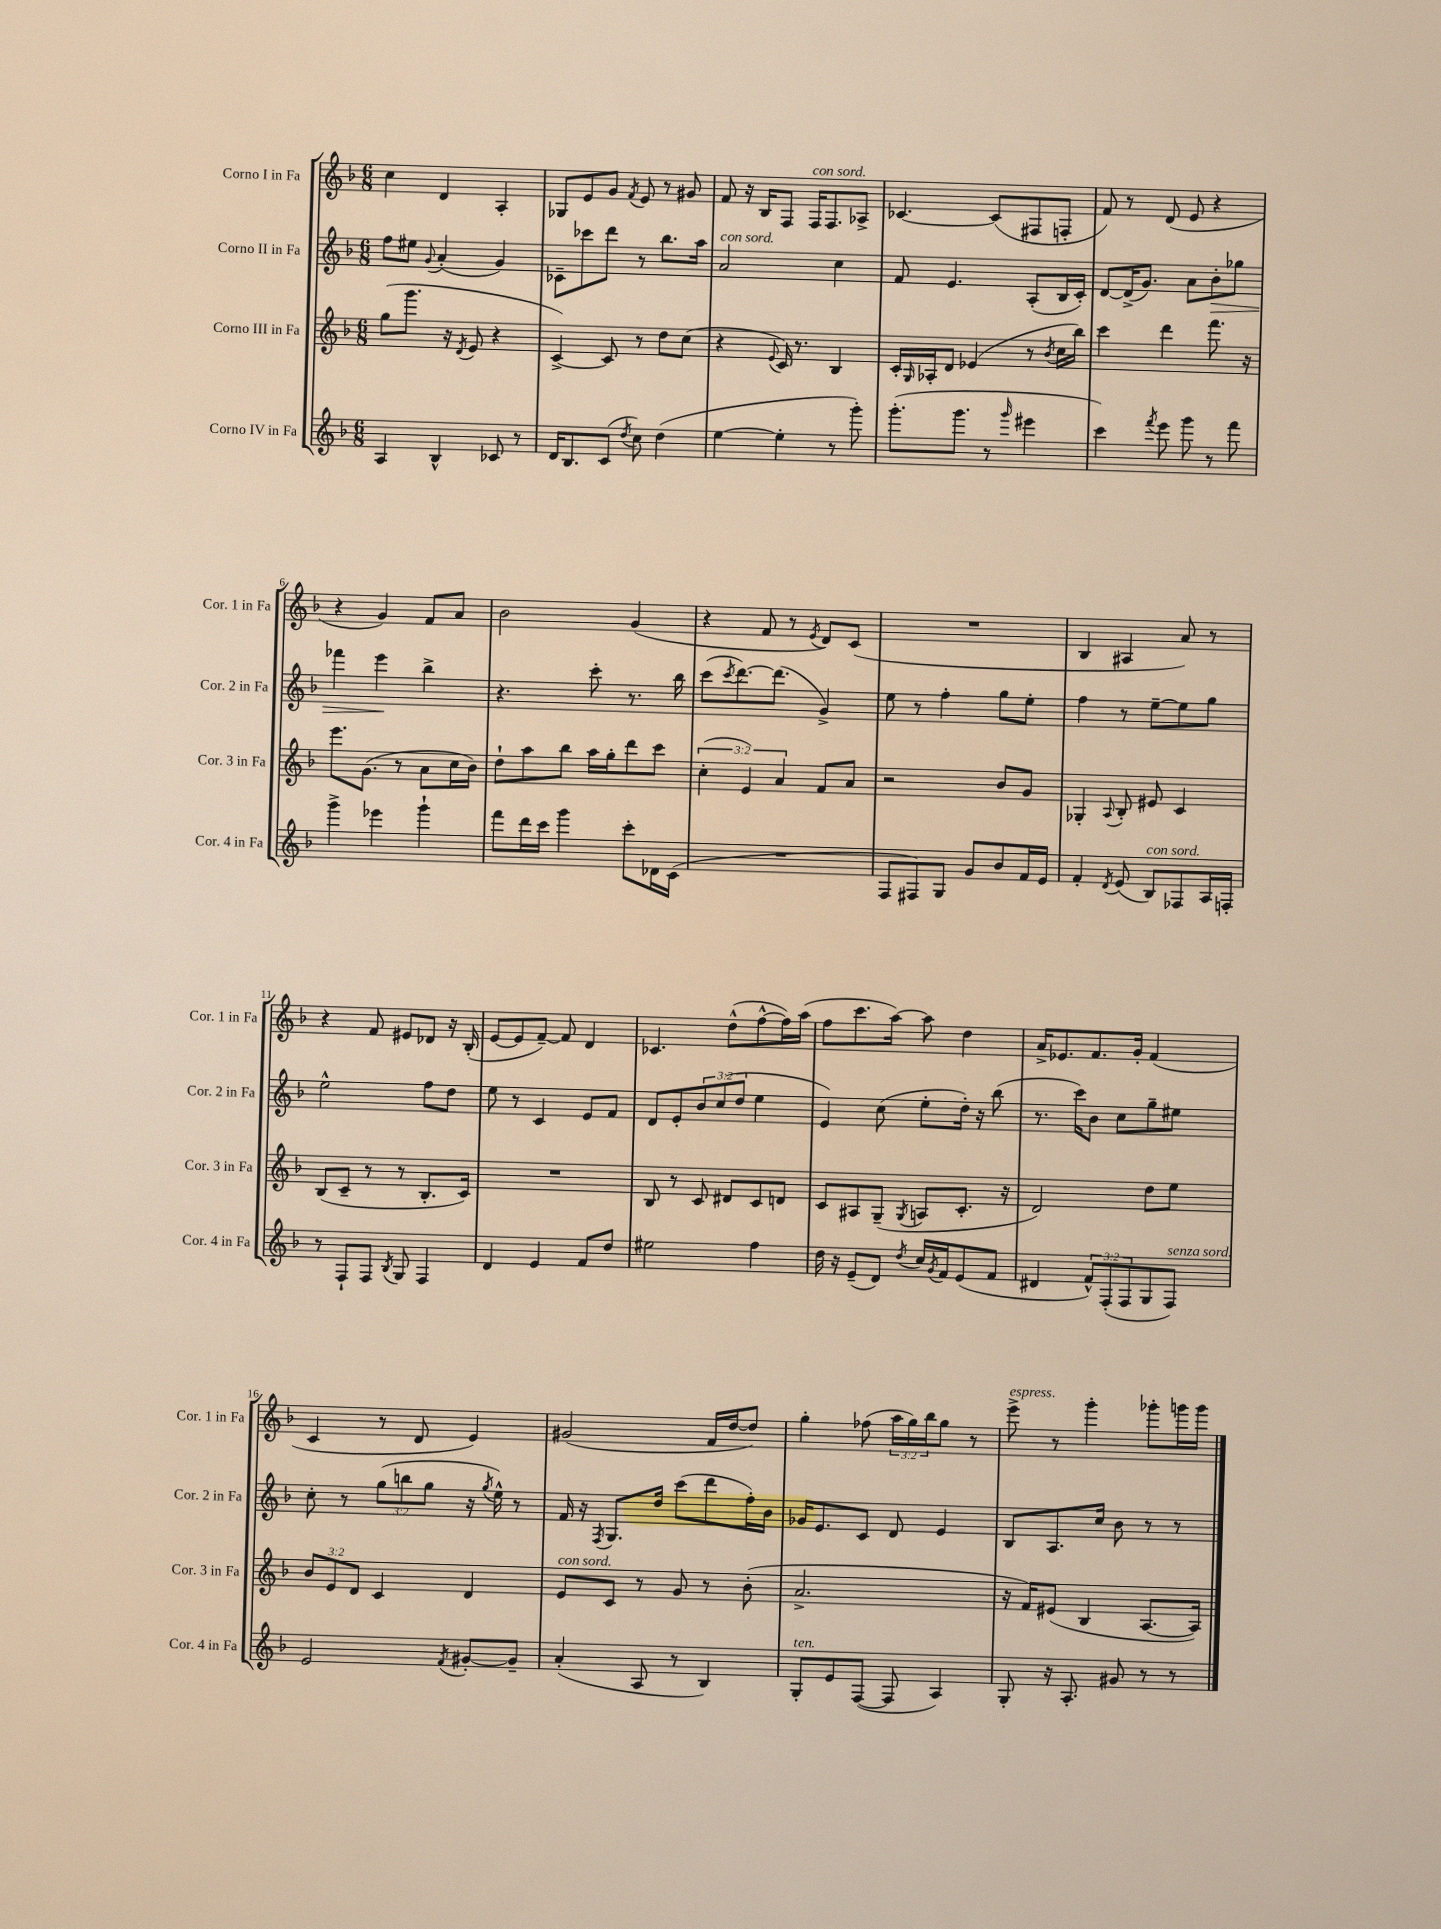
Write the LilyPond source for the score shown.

<<
\new StaffGroup <<
\new Staff = "s0" \with { instrumentName = "Corno I in Fa" shortInstrumentName = "Cor. 1 in Fa" } {
    \clef treble \key f \major \numericTimeSignature \time 6/8 \override Staff.TupletNumber.text = #tuplet-number::calc-fraction-text
    c''4 d'4 a4-. |
    ges8 e'8 g'8 \acciaccatura { f'8 } e'8 r8 gis'8 |
    f'8 r16 bes16 f8 f16^\markup { \italic "con sord." } f8. aes8-> |
    ces'4.~ ces'8( fis8 f8-. |
    f'8) r8 d'8( e'8 r4 |
    r4 g'4) f'8 a'8 |
    bes'2 g'4( |
    r4 f'8 r8 \acciaccatura { e'8 } d'8) c'8( |
    R2. |
    bes4 ais4 a'8) r8 |
    r4 f'8 eis'8 des'8 r16 bes16-.( |
    e'8~ e'8 f'8~--) f'8 d'4 |
    ces'4. d''8-^( f''8~-^ f''16) a''16( |
    f''8 c'''8. a''16~) a''8 d''4 |
    a'16-> ees'8. f'8. g'16-. f'4( |
    c'4 r8 d'8 e'4) |
    gis'2( f'16 d''16~ d''8) |
    g''4-. fes''8( \tuplet 3/2 { a''16 g''16) bes''16 } g''8 r8 |
    e'''8->^\markup { \italic "espress." } r8 g'''4-. ges'''8-. g'''16 g'''16 \bar "|." |
}
\new Staff = "s1" \with { instrumentName = "Corno II in Fa" shortInstrumentName = "Cor. 2 in Fa" } {
    \clef treble \key f \major \numericTimeSignature \time 6/8 \override Staff.TupletNumber.text = #tuplet-number::calc-fraction-text
    f''8 eis''8 \appoggiatura { g'8 } a'4-.( g'4) |
    ces'8-- ces'''8 d'''8 r8 bes''8. a''16 |
    a'2^\markup { \italic "con sord." } c''4 |
    f'8 e'4. a8-.( bes16 c'16-.) |
    d'8~ d'16->( g'8.) a'8 bes'8-.\> ges''8 |
    fes'''4 e'''4\! bes''4-> |
    r4. c'''8-. r8. bes''16 |
    c'''8( \acciaccatura { c'''8 } d'''8.~) d'''8.( g'4->) |
    e''8 r8 f''4-. g''8 e''8-. |
    f''4 r8 e''8~-- e''8 g''8 |
    e''2-^ f''8 d''8 |
    e''8 r8 c'4 e'8 f'8 |
    d'8 e'8-. \tuplet 3/2 { bes'8 c''8( d''8 } e''4 |
    e'4) c''8( e''8-. d''16-.) r16 bes''8( |
    r8. c'''16) bes'8 c''8 g''8-- eis''8 |
    c''8-. r8 \tuplet 3/2 { g''8( b''8 g''8 } r16 \acciaccatura { g''8 } e''16-^) r8 |
    f'16 r16 \acciaccatura { f8 } g8. d''16 c'''8( d'''8 f''16-.) bes'16 |
    ges'16 e'8. c'8 d'8 e'4 |
    bes8 a8. c''16 bes'8 r8 r8 \bar "|." |
}
\new Staff = "s2" \with { instrumentName = "Corno III in Fa" shortInstrumentName = "Cor. 3 in Fa" } {
    \clef treble \key f \major \numericTimeSignature \time 6/8 \override Staff.TupletNumber.text = #tuplet-number::calc-fraction-text
    g''8( g'''8. r16 \acciaccatura { d'8 } e'8 r4 |
    c'4~->) c'8 r8 d''8 c''8( |
    r4 \appoggiatura { e'8 } c'16) r8. bes4 |
    c'16-. \grace { g16 } aes16-. d'8 ees'4( r8 \acciaccatura { bes'8 } c''16 bes''16) |
    c'''4 d'''4 f'''8. r16 |
    e'''8. g'8.( r8 a'8 c''16 bes'16) |
    d''8-! a''8 bes''8 a''16 g''16-. d'''8 c'''8 |
    \tuplet 3/2 { c''4-.( e'4) a'4 } f'8 a'8 |
    r2 bes'8 g'8 |
    ges4-. \appoggiatura { a8 } bes8-. eis'8 c'4 |
    bes8( c'8-- r8 r8 bes8.-. c'16) |
    R2. |
    bes8 r8 c'8 dis'8 c'8 d'8 |
    c'8 ais8 g8--( \acciaccatura { g8 } a8 c'8.-. r16 |
    d'2) d''8 e''8 |
    \tuplet 3/2 { bes'8 e'8 d'8 } c'4 d'4 |
    e'8^\markup { \italic "con sord." } c'8 r8 g'8 r8 bes'8-.( |
    a'2.-> |
    r16 f'16) eis'8( bes4 a8.~ a16) \bar "|." |
}
\new Staff = "s3" \with { instrumentName = "Corno IV in Fa" shortInstrumentName = "Cor. 4 in Fa" } {
    \clef treble \key f \major \numericTimeSignature \time 6/8 \override Staff.TupletNumber.text = #tuplet-number::calc-fraction-text
    a4 bes4-^ ces'8 r8 |
    d'16 bes8. c'8( \acciaccatura { d''8 } c''8) d''4( |
    e''4~ e''4-. r8 g'''8-.) |
    g'''8.-.( g'''8. r8 \grace { g'''16 } eis'''4 |
    c'''4) \acciaccatura { f'''8 } e'''8 g'''8 r8 f'''8 |
    g'''4-> ees'''4 g'''4-! |
    f'''8 d'''16 c'''16 g'''4 c'''8-. des'16 c'16( |
    R2. |
    f8 fis8) g8 g'8 bes'8 f'16 e'16 |
    f'4-. \acciaccatura { d'8 } e'8( bes8^\markup { \italic "con sord." }) fes8 a16 f16-. |
    r8 f8-! f8 \acciaccatura { bes8 } g8 f4 |
    d'4 e'4 f'8 d''8 |
    eis''2 f''4 |
    d''16 r16 e'8--( d'8) \acciaccatura { d''8 } c''16 \acciaccatura { g'8 } f'16 e'8( f'8 |
    dis'4 \tuplet 3/2 { f'8-^) f8-.( f8 } g8 f8^\markup { \italic "senza sord." }) |
    e'2 \acciaccatura { f'8 } gis'8~-. gis'8-- |
    a'4-.( a8 r8 bes4) |
    g8-.^\markup { \italic "ten." } e'8 f8~( f8 a4) |
    g8-. r16 a8.-. gis'8 r8 r8 \bar "|." |
}
>>
>>
